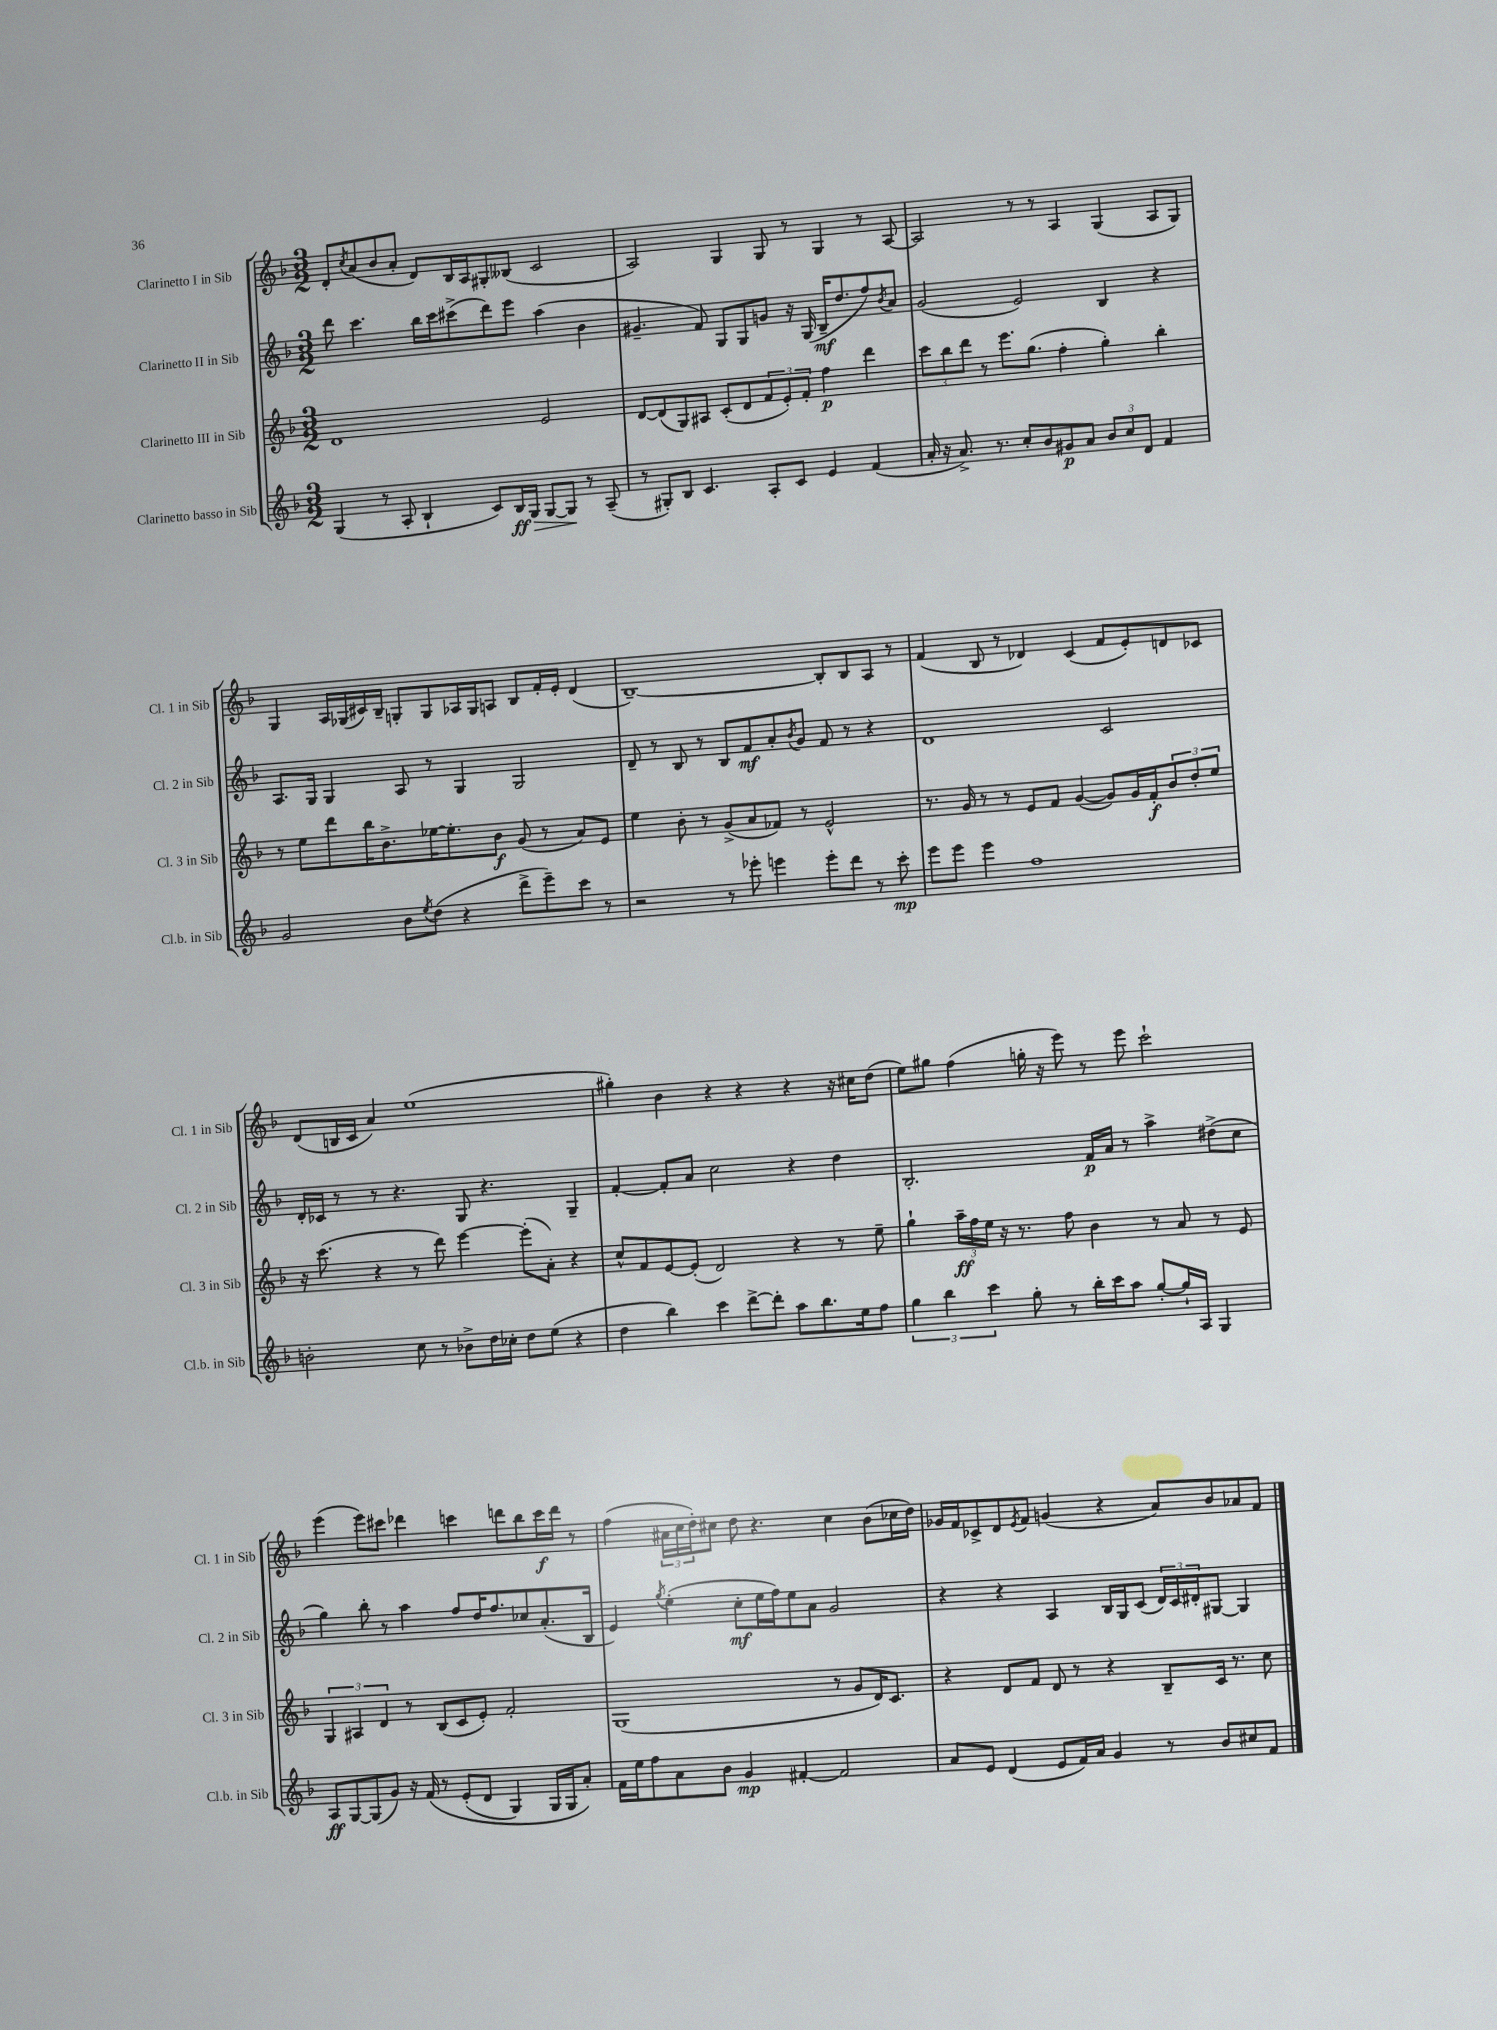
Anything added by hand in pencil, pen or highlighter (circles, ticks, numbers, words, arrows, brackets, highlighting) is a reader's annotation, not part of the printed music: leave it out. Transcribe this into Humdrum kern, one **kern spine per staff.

**kern	**kern	**kern	**kern
*staff4	*staff3	*staff2	*staff1
*clefG2	*clefG2	*clefG2	*clefG2
*k[b-]	*k[b-]	*k[b-]	*k[b-]
*M3/2	*M3/2	*M3/2	*M3/2
(4G	1d	8ddd	8d'
.	.	.	8qcc
.	.	4.ccc	(8a
8r	.	.	8b-
8A'	.	.	8a'
4B-`	.	16bb-	8d)
.	.	16ccc	.
.	.	(8ccc#^	16B-
.	.	.	16A
8c)	.	8ddd)	8G#'
16B-	.	8eee	(8B--
16G	.	.	.
[8G	2e	(4aa	2c
8G]	.	.	.
8r	.	4b-	.
(8A~	.	.	.
=	=	=	=
8r	[8d	4.g#~	2A)
8G#')	(8d]	.	.
8B-	8G)	.	.
4.c	8A#	8f)	.
.	(8c'	8G	4G
.	8d	8G	.
8A'	12f	8g	8G
.	12e')	.	.
8c	.	16r	8r
.	12f'	.	.
.	.	(16G	.
4e	4ff	16B-~	4G
.	.	8.dd	.
(4f	4ddd	8ff)	8r
.	.	8qb-	.
.	.	8a	[8A
=	=	=	=
16a'	12ccc	(2g	2A]
16r	.	.	.
.	12bb-	.	.
8.a^)	.	.	.
.	12ddd	.	.
.	8r	.	.
8.r	.	.	.
.	8.eee	.	.
8cc'	.	2e)	8r
.	(8.gg	.	.
8b-	.	.	8r
8g#	4ff'	.	4A
8a	.	.	.
12b-	4gg')	4B-	(4G
12cc	.	.	.
12d	.	.	.
4f	4bb-'	4r	8A
.	.	.	8G)
=	=	=	=
2g	8r	8.A	4G
.	8ee	.	.
.	.	16G	.
.	8ddd	4G	16A
.	.	.	(16G-
.	16bb-	.	16c#)
.	8.b-^	.	16B-~
8b-	.	8A	8G'
8qee	.	.	.
(8dd	[16ee-	8r	8G
.	8.ee-']	.	.
4r	.	4G	16A-
.	.	.	16G
.	8b-	.	8A
8ddd^	(8g	2G	8B-
8eee~)	8r	.	16f'
.	.	.	16e'
8ccc	8a)	.	(4d
8r	8e	.	.
=	=	=	=
2r	4ee	8d~	[1B-~)
.	.	8r	.
.	8b-'	8B-	.
.	8r	8r	.
8r	(8g^	8B-	.
8eee-'	8a	8f	.
4eee	8f-)	8a'	.
.	.	8qb-	.
.	8r	8g	.
8eee'	2e^^	8f	8B-']
8ddd	.	8r	8B-
8r	.	4r	8A
8ccc'	.	.	8r
=	=	=	=
8eee	8.r	1d	(4f
8eee	.	.	.
.	16g	.	.
4eee	8r	.	8B-
.	8r	.	8r
1ff	8e	.	4d-)
.	8f	.	.
.	([4g	.	(4c
.	8g])	2c	8f
.	16g	.	8e')
.	16f'	.	.
.	12b-	.	8d
.	12dd'	.	.
.	.	.	8c-
.	12ee	.	.
=	=	=	=
2b'	16r	16d'	(8d
.	(8.ccc	16c-	.
.	.	8r	16B
.	.	.	16c
.	4r	8r	4a)
.	.	4.r	.
8cc	8r	.	(1ee
8r	8ddd)	.	.
8b-^	[4eee	8G	.
16dd	.	4.r	.
16cc-'	.	.	.
8dd	(8eee']	.	.
(8ee	8a')	.	.
4r	4r	4G~	.
=	=	=	=
4dd	8cc^^	[4f'	4gg#')
.	8f	.	.
4bb-)	[8e	8f']	4b-
.	(8e']	8a	.
4ccc	2d)	2cc	4r
[8ddd^	.	.	4r
8ddd']	.	.	.
8aa	4r	4r	4r
8.bb-	.	.	.
.	8r	4dd	16r
16ee	.	.	16cc#
8ff	8ee~	.	(8dd
=	=	=	=
6gg	4gg`	2.B-'	8ee)
.	.	.	8gg#
6bb-	.	.	.
.	24aa~	.	(4ff
.	24ff	.	.
6ccc	24ee	.	.
.	16r	.	.
.	8.r	.	.
8gg'	.	.	16gg'
.	.	.	16r
8r	8ff	.	8eee)
16bb-'	4b-	16f	8r
16ccc	.	16a	.
8aa	.	8r	8eee
[8gg'	8r	4aa^	2ccc`
16gg`]	8a	.	.
16A	.	.	.
4G	8r	(8dd#^	.
.	8e	8cc	.
=	=	=	=
8A	6G	4gg)	(4eee
[8G	.	.	.
.	6A#	.	.
(8G]	.	8bb-'	8eee)
.	6d	.	.
8g)	.	8r	8ccc#
16r	8r	4aa	4ddd-
&(16f	.	.	.
8r	(8B-	.	.
(8e'	8c	8ff	4ccc
8d	8e')	16dd	.
.	.	8.ff	.
4G)	2f'	.	8ddd
.	.	8cc-	8bb-
16G	.	(8.a'	16ccc
16G	.	.	16ddd
8a'&)	.	.	8r
.	.	16B-	.
=	=	=	=
16f	(1G	4e)	(4ff
16ee	.	.	.
8ff	.	.	.
.	.	8qgg	.
8a	.	(4ee'	24a#
.	.	.	24cc
.	.	.	24dd')
8b-	.	.	8cc#
4g	.	8cc'	8dd
.	.	16ee	4.r
.	.	16ff)	.
[4f#'	.	8ee	.
.	.	8a	.
2f#]	8r	2g	4cc#
.	8g	.	.
.	16d)	.	(8b-
.	8.c	.	.
.	.	.	16cc-
.	.	.	16dd)
=	=	=	=
8a	4r	4r	16g-
.	.	.	16f
8e	.	.	8c-^
(4d	8d	4r	8d
.	.	.	8qe
.	8f	.	8f
8e	8d	4A	(4g
16f)	8r	.	.
16a	.	.	.
4g	4r	16B-	4r
.	.	16G	.
.	.	(8c	.
8r	8B-~	24d)	8a)
.	.	24c	.
.	.	24d#'	.
8b-	16c	[8G#	8b-
.	8.r	.	.
8cc#	.	4G#]	8a-
8f	8cc	.	8f
==	==	==	==
*-	*-	*-	*-
